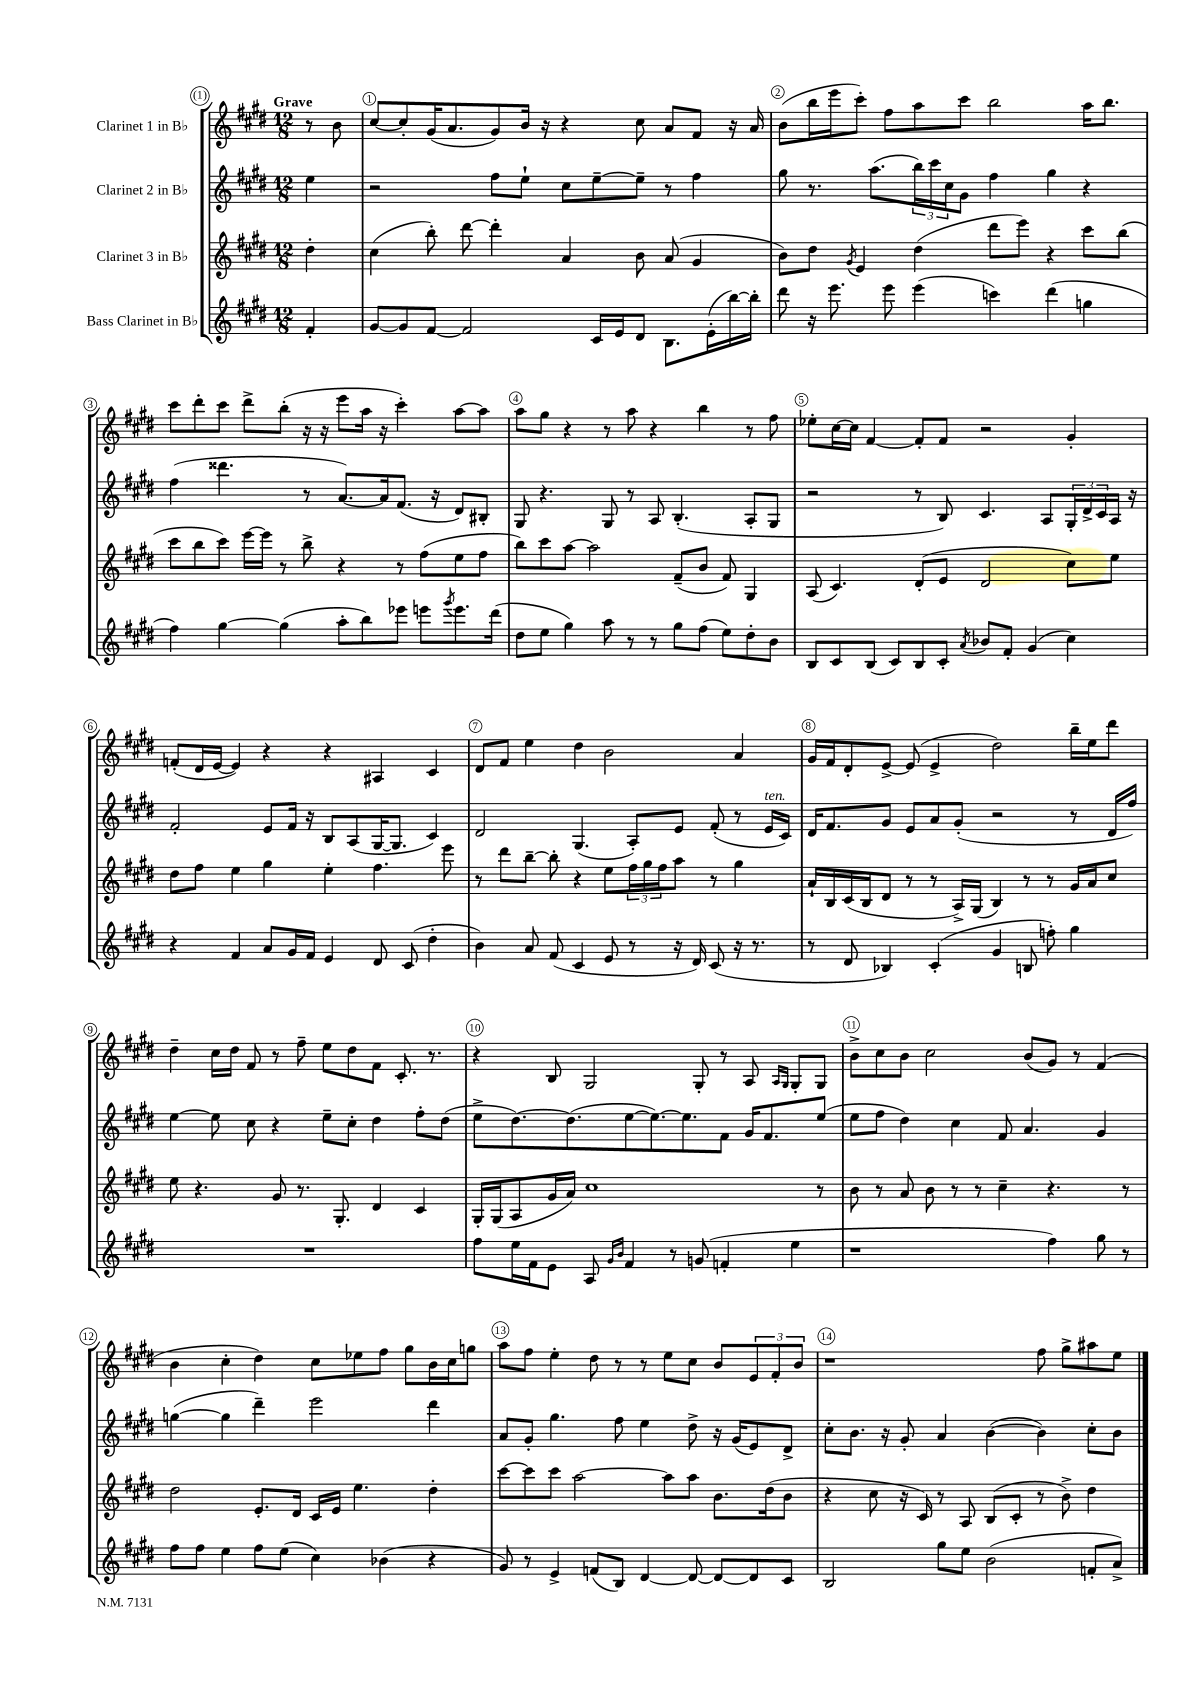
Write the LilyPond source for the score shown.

<<
\new StaffGroup <<
\new Staff = "s0" \with { instrumentName = "Clarinet 1 in Bb" } {
    \clef treble \key e \major \numericTimeSignature \time 12/8 \partial 4 \tempo "Grave"
    r8 b'8 |
    cis''8~ cis''8-. gis'16( a'8. gis'8) b'16 r16 r4 cis''8 a'8 fis'8 r16 a'16 |
    b'8( b''16 e'''16 cis'''8-.) fis''8 a''8 cis'''8 b''2 a''16 b''8. |
    cis'''8 dis'''8-. cis'''8 dis'''8-> b''8-.( r16 r16 e'''8 a''16 r16 cis'''4-.) a''8~ a''8 |
    a''8 gis''8 r4 r8 a''8 r4 b''4 r8 fis''8 |
    ees''8-. cis''16~ cis''16 fis'4~ fis'8-. fis'8 r2 gis'4-. |
    f'8-.( dis'16 e'16~ e'4) r4 r4 ais4 cis'4 |
    dis'8 fis'8 e''4 dis''4 b'2 a'4 |
    gis'16 fis'16 dis'8-. e'8~-> e'8( e'4-> dis''2) b''16-- e''16 dis'''8 |
    dis''4-- cis''16 dis''16 fis'8 r8 fis''8-- e''8 dis''8 fis'8 cis'8.-. r8. |
    r4 b8 gis2 gis8-. r8 a8 \grace { a16 gis16 } gis8-. gis8 |
    b'8-> cis''8 b'8 cis''2 b'8( gis'8) r8 fis'4( |
    b'4 cis''4-. dis''4) cis''8 ees''8 fis''8 gis''8 b'16 cis''16 g''8 |
    a''8 fis''8 e''4-. dis''8 r8 r8 e''8 cis''8 b'8 \tuplet 3/2 { e'8 fis'8-. b'8 } |
    r1 fis''8 gis''8-> ais''8 e''8 \bar "|." |
}
\new Staff = "s1" \with { instrumentName = "Clarinet 2 in Bb" } {
    \clef treble \key e \major \numericTimeSignature \time 12/8 \partial 4
    e''4 |
    r2 fis''8 e''8-! cis''8 e''8~-- e''8-- r8 fis''4 |
    gis''8 r8. a''8.( \tuplet 3/2 { b''16) cis'''16 cis''16 } gis'8 fis''4 gis''4 r4 |
    fis''4( disis'''4. r8 a'8.~) a'16 fis'8.( r16 dis'8) bis8-. |
    gis8 r4. gis8 r8 a8 b4.-.( a8-. gis8 |
    r2 r8 b8) cis'4. a8 \tuplet 3/2 { gis16-. dis'16-> cis'16 } a16 r16 |
    fis'2-. e'8 fis'16 r16 b8 a8( gis16~ gis8. cis'4) |
    dis'2 gis4.( a8-.) e'8 fis'8-.( r8 e'16^\markup { \italic "ten." } cis'16) |
    dis'16 fis'8. gis'8 e'8 a'8 gis'8-.( r2 r8 dis'16 fis''16) |
    e''4~ e''8 cis''8 r4 e''8-- cis''8-. dis''4 fis''8-. dis''8( |
    e''8-> dis''8.~) dis''8.( e''8~ e''8.~) e''8. fis'8 gis'16 fis'8. e''8( |
    e''8 fis''8 dis''4) cis''4 fis'8 a'4. gis'4 |
    g''4~( g''4 dis'''4--) e'''2 dis'''4 |
    a'8 gis'8-. gis''4. fis''8 e''4 dis''8-> r16 gis'16( e'8) dis'8-> |
    cis''8-. b'8. r16 gis'8-. a'4 b'4~( b'4) cis''8-. b'8 \bar "|." |
}
\new Staff = "s2" \with { instrumentName = "Clarinet 3 in Bb" } {
    \clef treble \key e \major \numericTimeSignature \time 12/8 \partial 4
    dis''4-. |
    cis''4( b''8-.) dis'''8~ dis'''4-. a'4 b'8 a'8( gis'4 |
    b'8) dis''8 \acciaccatura { gis'8 } e'4 dis''4( dis'''8 e'''8) r4 cis'''8 b''8( |
    cis'''8 b''8 cis'''8) e'''16~ e'''16 r8 b''8-> r4 r8 fis''8( e''8 fis''8 |
    b''8) cis'''8 a''8~ a''2 fis'8--( b'8 fis'8) gis4 |
    a8( cis'4.) dis'8-.( e'8 dis'2 cis''8) e''8 |
    dis''8 fis''8 e''4 gis''4 e''4-. fis''4. e'''8 |
    r8 dis'''8 b''8~-- b''8-. r4 e''8 \tuplet 3/2 { fis''16 gis''16 fis''16 } a''8 r8 gis''4 |
    a'16-! b16 cis'16( b16 dis'8 r8 r8 a16->) gis16( b4) r8 r8 gis'16 a'16 cis''8 |
    e''8 r4. gis'8 r8. gis8.-. dis'4 cis'4 |
    gis16-. gis16( a8 gis'16 a'16) cis''1 r8 |
    b'8 r8 a'8 b'8 r8 r8 cis''4-- r4. r8 |
    dis''2 e'8.-. dis'16 cis'16 e'16 e''4. dis''4-. |
    cis'''8~ cis'''8 cis'''8 a''2~ a''8 a''8 b'8. dis''16( b'8 |
    r4 cis''8 r16 cis'16) r8 a8 b8( cis'8-. r8 b'8->) dis''4 \bar "|." |
}
\new Staff = "s3" \with { instrumentName = "Bass Clarinet in Bb" } {
    \clef treble \key e \major \numericTimeSignature \time 12/8 \partial 4
    fis'4-. |
    gis'8~ gis'8 fis'8~ fis'2 cis'16 e'16 dis'8 b8. e'16-.( b''16~) b''16-. |
    dis'''8 r16 e'''8. e'''8 e'''4( c'''4) dis'''4( g''4 |
    fis''4) gis''4~ gis''4( a''8-. b''8) ees'''8 e'''8 \acciaccatura { gis'''8 } e'''8. dis'''16( |
    dis''8 e''8 gis''4) a''8 r8 r8 gis''8 fis''8( e''8) dis''8-. b'8 |
    b8 cis'8 b8( cis'8) b8 cis'8-. \acciaccatura { a'8 } bes'8 fis'8-. gis'4( cis''4) |
    r4 fis'4 a'8 gis'16 fis'16 e'4 dis'8 cis'8( dis''4-. |
    b'4) a'8 fis'8( cis'4 e'8 r8 r16 dis'16) cis'8( r16 r8. |
    r8 dis'8 bes4) cis'4-.( gis'4 b8 f''8-.) gis''4 |
    R1. |
    fis''8 e''16 fis'16 e'8 a8 \grace { gis'16 b'16 } fis'4 r8 g'8( f'4-. e''4 |
    r1 fis''4) gis''8 r8 |
    fis''8 fis''8 e''4 fis''8 e''8( cis''4) bes'4( r4 |
    gis'8) r8 e'4-> f'8( b8) dis'4~ dis'8~ dis'8~ dis'8 cis'8 |
    b2 gis''8 e''8 b'2( f'8-. a'8->) \bar "|." |
}
>>
>>
\layout { \context { \Score \override BarNumber.break-visibility = ##(#f #t #t) barNumberVisibility = #all-bar-numbers-visible \override BarNumber.stencil = #(make-stencil-circler 0.1 0.3 ly:text-interface::print) } }
